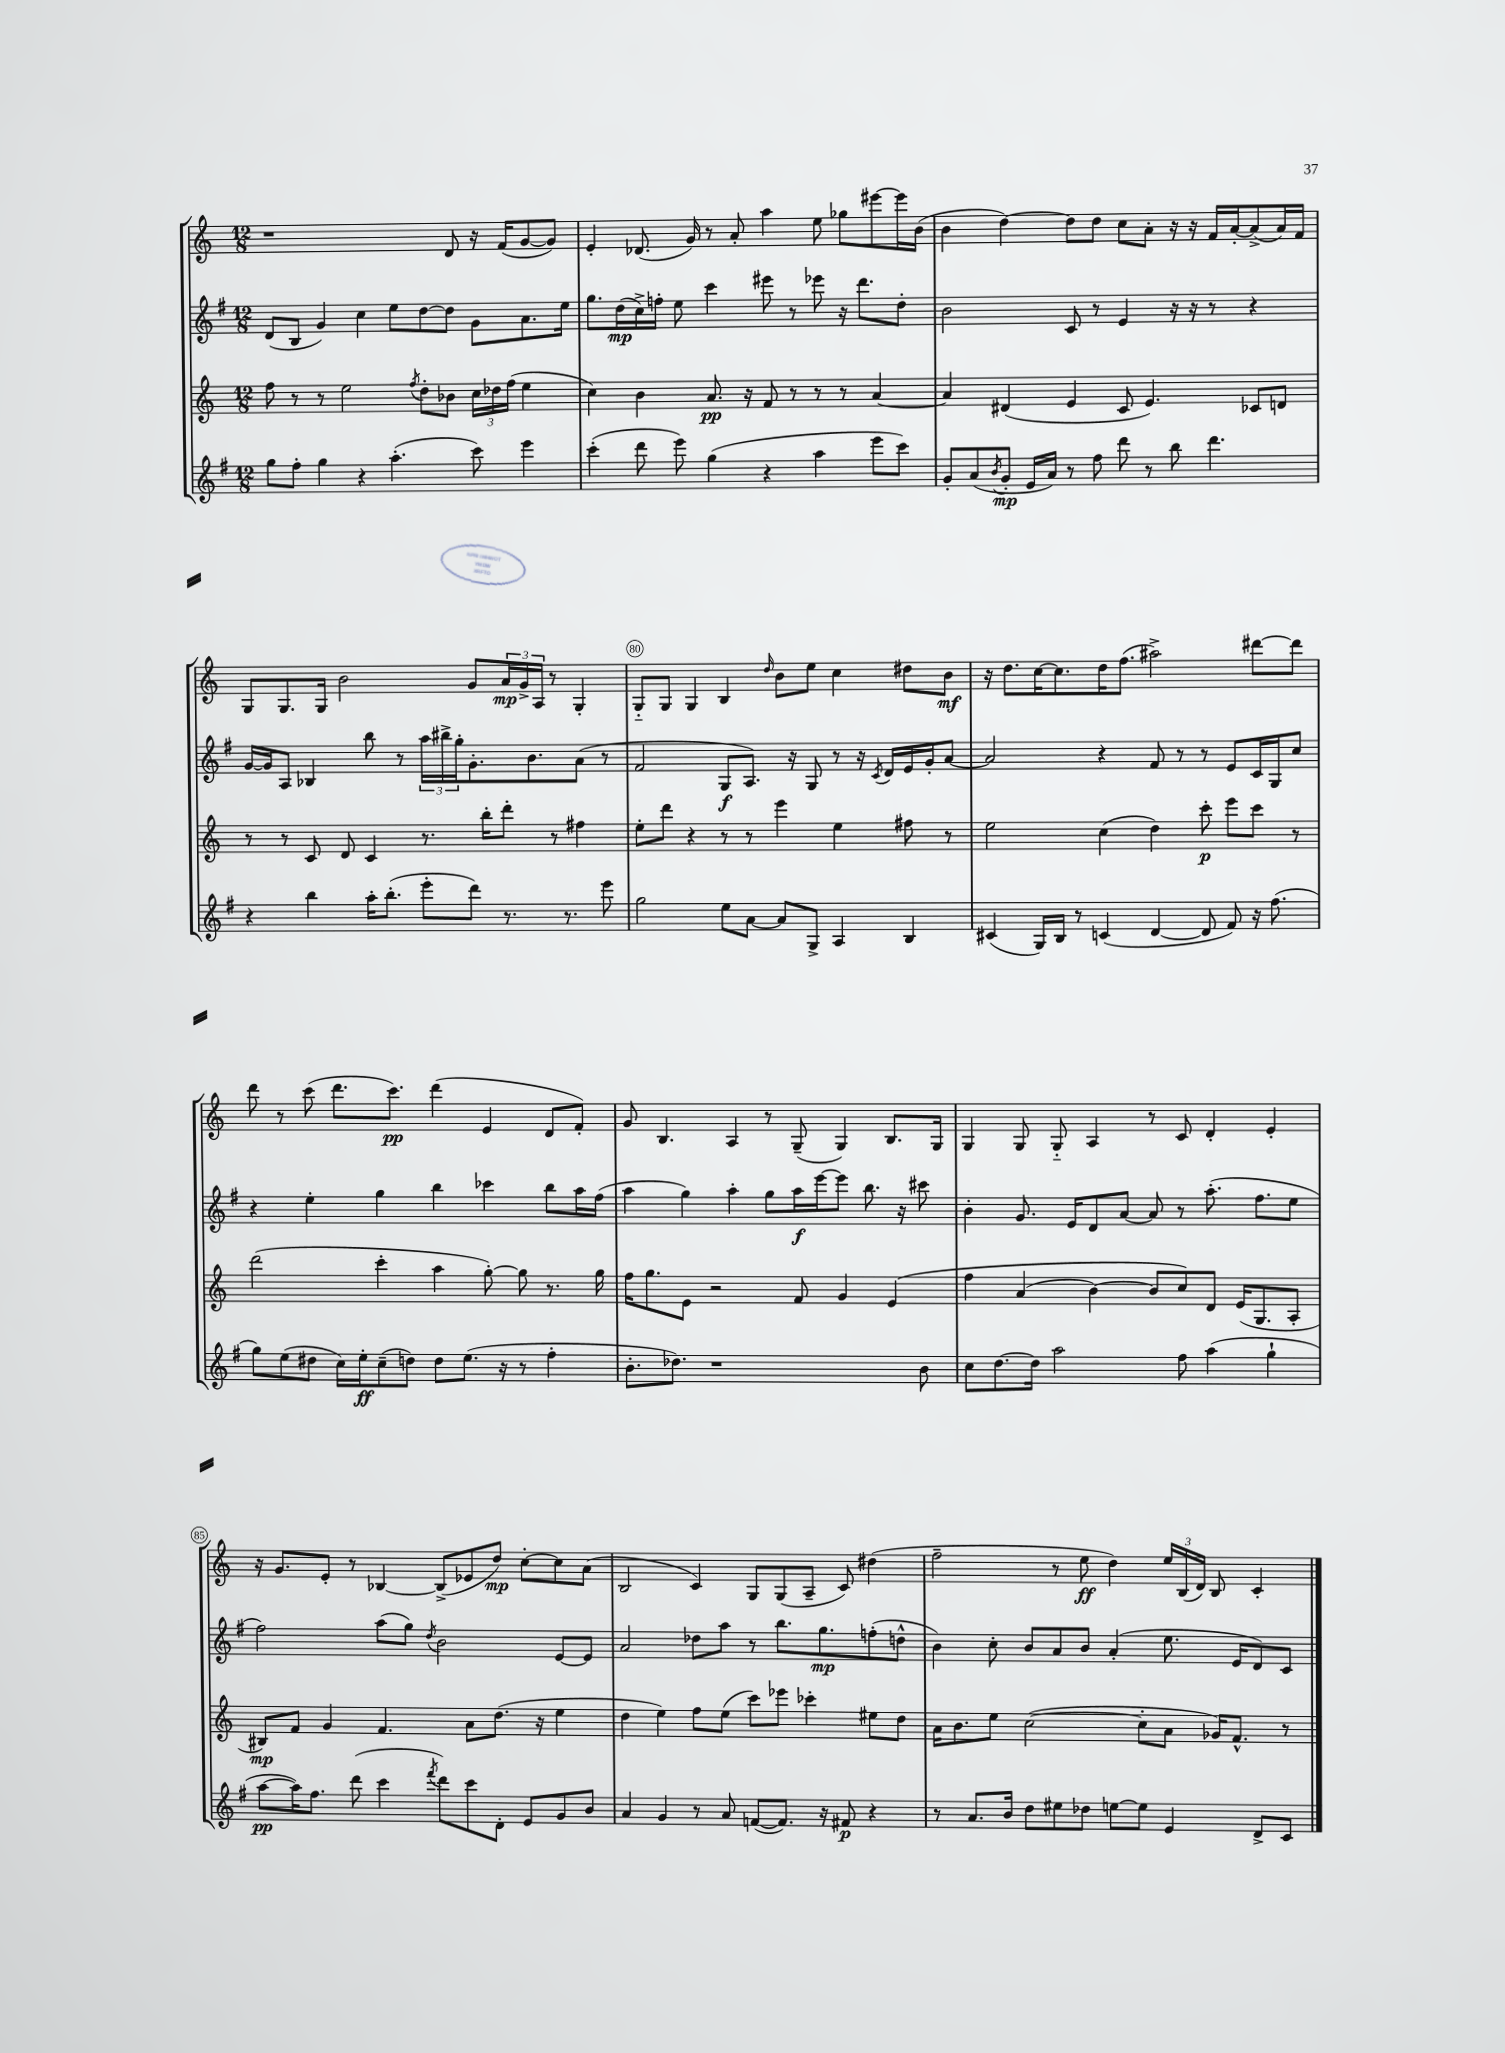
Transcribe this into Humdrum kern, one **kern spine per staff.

**kern	**dynam	**kern	**dynam	**kern	**dynam	**kern	**dynam
*part4	*part4	*part3	*part3	*part2	*part2	*part1	*part1
*staff4	*staff4	*staff3	*staff3	*staff2	*staff2	*staff1	*staff1
*clefG2	*	*clefG2	*	*clefG2	*	*clefG2	*
*k[f#]	*	*k[]	*	*k[f#]	*	*k[]	*
*M12/8	*	*M12/8	*	*M12/8	*	*M12/8	*
=76	=76	=76	=76	=76	=76	=76	=76
8gg\L	.	8ff\	.	(8d/L	.	1r	.
8ff#'\J	.	8r	.	8B/J	.	.	.
4gg\	.	8r	.	4g/)	.	.	.
.	.	2ee\	.	.	.	.	.
4r	.	.	.	4cc\	.	.	.
(4.aa'\	.	.	.	8ee\L	.	.	.
.	.	8qff/	.	.	.	.	.
.	.	8dd'\L	.	[8dd\	.	.	.
.	.	8b-X\J	.	8dd\J]	.	8d/	.
8ccc\)	.	24cc\LL	.	8g\L	.	16r	.
.	.	24dd-X\	.	.	.	.	.
.	.	.	.	.	.	(16f/KL	.
.	.	(24ff\JJ	.	.	.	.	.
4eee\	.	4ee\	.	8.a\	.	[8g/	.
.	.	.	.	.	.	8g/J])	.
.	.	.	.	16ee\Jk	.	.	.
=77	=77	=77	=77	=77	=77	=77	=77
(4ccc'\	.	4cc\)	.	8.gg\L	.	4e'/	.
.	.	.	.	(16dd\L	mp	.	.
8ddd\	.	4b\	.	16cc^\)	.	(8.d-X/	.
.	.	.	.	16ffn'\JJ	.	.	.
8eee\)	.	.	.	8ee\	.	.	.
.	.	.	.	.	.	16g/)	.
(4gg\	.	8.a/	pp	4ccc\	.	8r	.
.	.	.	.	.	.	8a'/	.
.	.	16r	.	.	.	.	.
4r	.	8f/	.	8eee#X\	.	4aa\	.
.	.	8r	.	8r	.	.	.
4aa\	.	8r	.	8eee-X\	.	8ee\	.
.	.	8r	.	16r	.	8gg-X\L	.
.	.	.	.	8.ddd\L	.	.	.
8eee\L	.	[4a/	.	.	.	[8eee#X\	.
8ccc\J)	.	.	.	8dd'\J	.	16eee#\L]	.
.	.	.	.	.	.	(16b\JJ	.
=78	=78	=78	=78	=78	=78	=78	=78
8g'/L	.	4a/]	.	2b\	.	4b\	.
(8a/	.	.	.	.	.	.	.
8qb/	.	.	.	.	.	.	.
8g'/J	mp	(4d#X/	.	.	.	[4dd\)	.
16e/LL	.	.	.	.	.	.	.
16a/JJ)	.	.	.	.	.	.	.
8r	.	4e/	.	8c/	.	8dd\L]	.
8ff#\	.	.	.	8r	.	8dd\J	.
8ddd\	.	8c/	.	4e/	.	8cc\L	.
8r	.	4.e/)	.	.	.	8a'\J	.
8bb\	.	.	.	16r	.	16r	.
.	.	.	.	16r	.	16r	.
4.ddd\	.	.	.	8r	.	16f/LL	.
.	.	.	.	.	.	[16a'/J	.
.	.	8c-X/L	.	4r	.	(8a^/]	.
.	.	8dn/J	.	.	.	16a/L)	.
.	.	.	.	.	.	16f/JJ	.
!!LO:LB:g=z
=79	=79	=79	=79	=79	=79	=79	=79
4r	.	8r	.	[16g/LL	.	8G/L	.
.	.	.	.	16g/J]	.	.	.
.	.	8r	.	8A/J	.	8.G/	.
4bb\	.	8c/	.	4B-X/	.	.	.
.	.	.	.	.	.	16G/Jk	.
.	.	8d/	.	.	.	2b\	.
16aa'\KL	.	4c/	.	8bb\	.	.	.
(8.bb'\J	.	.	.	.	.	.	.
.	.	.	.	8r	.	.	.
8eee'\L	.	8.r	.	24aa\LL	.	.	.
.	.	.	.	24bb#X^\	.	.	.
.	.	.	.	24gg'\J	.	.	.
8ddd\J)	.	.	.	8.g'\	.	8g/L	.
.	.	16bb'\KL	.	.	.	.	.
8.r	.	8ddd'\J	.	.	.	24a/L	mp
.	.	.	.	.	.	24g^/	.
.	.	.	.	8.b\	.	.	.
.	.	.	.	.	.	24A/JJ	.
.	.	8r	.	.	.	8r	.
8.r	.	.	.	.	.	.	.
.	.	4ff#X\	.	(8a\J	.	4G'/	.
8eee\	.	.	.	8r	.	.	.
=80	=80	=80	=80	=80	=80	=80	=80
2gg\	.	8ee'\L	.	2f#/	.	8G/L	.
.	.	8ddd\J	.	.	.	8G/J	.
.	.	4r	.	.	.	4G/	.
8ee\L	.	8r	.	8G/L	f	4B/	.
[8a\J	.	8r	.	8.A/J)	.	.	.
.	.	.	.	.	.	16qqdd/	.
8a/L]	.	4eee\	.	.	.	8b\L	.
.	.	.	.	16r	.	.	.
8G^/J	.	.	.	8G/	.	8ee\J	.
4A/	.	4ee\	.	8r	.	4cc\	.
.	.	.	.	16r	.	.	.
.	.	.	.	8qc/	.	.	.
.	.	.	.	16d/LL	.	.	.
4B/	.	8ff#X\	.	16e/	.	8dd#X\L	.
.	.	.	.	16g'/J	.	.	.
.	.	8r	.	[8a/J	.	8b\J	mf
=81	=81	=81	=81	=81	=81	=81	=81
(4c#X/	.	2ee\	.	2a/]	.	16r	.
.	.	.	.	.	.	8.dd\L	.
16G/LL)	.	.	.	.	.	[16cc\K	.
16B/JJ	.	.	.	.	.	8.cc\]	.
8r	.	.	.	.	.	.	.
(4cn/	.	(4cc\	.	4r	.	16dd\K	.
.	.	.	.	.	.	(8.ff\J	.
[4d/	.	4dd\)	.	8f#/	.	2aa#X^\)	.
.	.	.	.	8r	.	.	.
8d/]	.	8ccc'\	p	8r	.	.	.
8f#/)	.	8eee\L	.	8e/L	.	.	.
16r	.	8ccc\J	.	16c/L	.	[8ddd#X\L	.
(8.ff#\	.	.	.	16G/J	.	.	.
.	.	8r	.	8cc/J	.	8ddd#\J]	.
!!LO:LB:g=z
=82	=82	=82	=82	=82	=82	=82	=82
8gg\L)	.	(2ddd\	.	4r	.	8ddd\	.
(8ee\	.	.	.	.	.	8r	.
8dd#X\J	.	.	.	4ee'\	.	(8ccc\	.
16cc\LL)	.	.	.	.	.	8.ddd\L	.
16ee'\J	ff	.	.	.	.	.	.
(8cc~\	.	4ccc'\	.	4gg\	.	.	.
.	.	.	.	.	.	8.ccc\J)	pp
8ddn\J)	.	.	.	.	.	.	.
8dd\L	.	4aa\	.	4bb\	.	(4ddd\	.
(8.ee\J	.	.	.	.	.	.	.
.	.	[8gg'\)	.	4ccc-X\	.	4e/	.
16r	.	.	.	.	.	.	.
8r	.	8gg\]	.	.	.	.	.
4ff#'\	.	8.r	.	8bb\L	.	8d/L	.
.	.	.	.	16aa\L	.	8f'/J)	.
.	.	16gg\	.	(16ff#\JJ	.	.	.
=83	=83	=83	=83	=83	=83	=83	=83
8.b'\L	.	16ff\KL	.	4aa\	.	8g/	.
.	.	8.gg\	.	.	.	.	.
.	.	.	.	.	.	4.B/	.
8.dd-X\J)	.	.	.	.	.	.	.
.	.	8e\J	.	4gg\)	.	.	.
1r	.	2r	.	.	.	.	.
.	.	.	.	4aa'\	.	4A/	.
.	.	.	.	8gg\L	.	8r	.
.	.	8f/	.	16aa\L	f	(8G~/	.
.	.	.	.	[16eee\J	.	.	.
.	.	4g/	.	8eee\J]	.	4G/)	.
.	.	.	.	8.bb\	.	.	.
.	.	(4e/	.	.	.	8.B/L	.
.	.	.	.	16r	.	.	.
8b\	.	.	.	8ccc#X\	.	.	.
.	.	.	.	.	.	16G/Jk	.
=84	=84	=84	=84	=84	=84	=84	=84
8cc\L	.	4ff\	.	4b'\	.	4G/	.
[8.dd\	.	.	.	.	.	.	.
.	.	(4a/	.	8.g/	.	8G/	.
16dd\Jk]	.	.	.	.	.	.	.
2aa\	.	.	.	.	.	8G/	.
.	.	.	.	16e/KL	.	.	.
.	.	[4b\)	.	8d/	.	4A/	.
.	.	.	.	[8a/J	.	.	.
.	.	8b/L]	.	8a/]	.	8r	.
8ff#\	.	8cc/)	.	8r	.	8c/	.
(4aa\	.	8d/J	.	(8.aa'\	.	4d'/	.
.	.	(16e/KL	.	.	.	.	.
.	.	8.G/	.	8.ff#\L	.	.	.
4gg`\	.	.	.	.	.	4e'/	.
.	.	8A'/J	.	8ee\J	.	.	.
!!LO:LB:g=z
=85	=85	=85	=85	=85	=85	=85	=85
[8aa\L	pp	8B#X/L)	mp	2ff#\)	.	16r	.
.	.	.	.	.	.	8.g/L	.
16aa\K])	.	8f/J	.	.	.	.	.
8.ff#\J	.	.	.	.	.	.	.
.	.	4g/	.	.	.	8e'/J	.
(8ddd\	.	.	.	.	.	8r	.
4ccc\	.	4.f/	.	(8aa\L	.	[4B-X/	.
.	.	.	.	8gg\J)	.	.	.
8qfff#/	.	.	.	8qdd/	.	.	.
8ddd\L)	.	.	.	2b\	.	(8B-^/L]	.
8ccc\	.	8a\L	.	.	.	8e-X/	.
8d'\J	.	(8.dd\J	.	.	.	8dd/J)	mp
8e/L	.	.	.	.	.	[8cc'\L	.
.	.	16r	.	.	.	.	.
8g/	.	4ee\	.	[8e/L	.	8cc\]	.
8b/J	.	.	.	8e/J]	.	(8a\J	.
=86	=86	=86	=86	=86	=86	=86	=86
4a/	.	4dd\	.	2a/	.	2B/	.
4g/	.	4ee\)	.	.	.	.	.
8r	.	8ff\L	.	8dd-X\L	.	4c/)	.
8a/	.	(8ee\J	.	8aa\J	.	.	.
([8fn/L	.	8ccc\L)	.	8r	.	8G/L	.
8.f/J])	.	8eee-X\J	.	8.bb\L	.	(8G/	.
.	.	4ccc-X'\	.	.	.	8A~/J	.
16r	.	.	.	8.gg\	mp	.	.
8f#X/	p	.	.	.	.	8c/)	.
4r	.	8ee#X\L	.	(8ffn'\	.	(4dd#X\	.
.	.	8dd\J	.	8ddn^^\J	.	.	.
=87	=87	=87	=87	=87	=87	=87	=87
8r	.	16a\KL	.	4b\)	.	2ff~\	.
.	.	8.b\	.	.	.	.	.
8.a/L	.	.	.	.	.	.	.
.	.	8ee\J	.	8cc'\	.	.	.
16b/Jk	.	.	.	.	.	.	.
8dd\L	.	([2cc\	.	8b/L	.	.	.
8ee#X\	.	.	.	8a/	.	8r	.
8dd-X\J	.	.	.	8b/J	.	8ee\	ff
[8een\L	.	.	.	(4a'/	.	4dd\)	.
8ee\J]	.	8cc'\L]	.	.	.	.	.
4e/	.	8a\J	.	8.ee\	.	24ee/LL	.
.	.	.	.	.	.	(24B/	.
.	.	.	.	.	.	24d/JJ)	.
.	.	16g-X/KL)	.	.	.	8B/	.
.	.	8.f^^/J	.	16e/KL	.	.	.
8d^/L	.	.	.	8d/)	.	4c'/	.
8c/J	.	8r	.	8c/J	.	.	.
==	==	==	==	==	==	==	==
*-	*-	*-	*-	*-	*-	*-	*-
